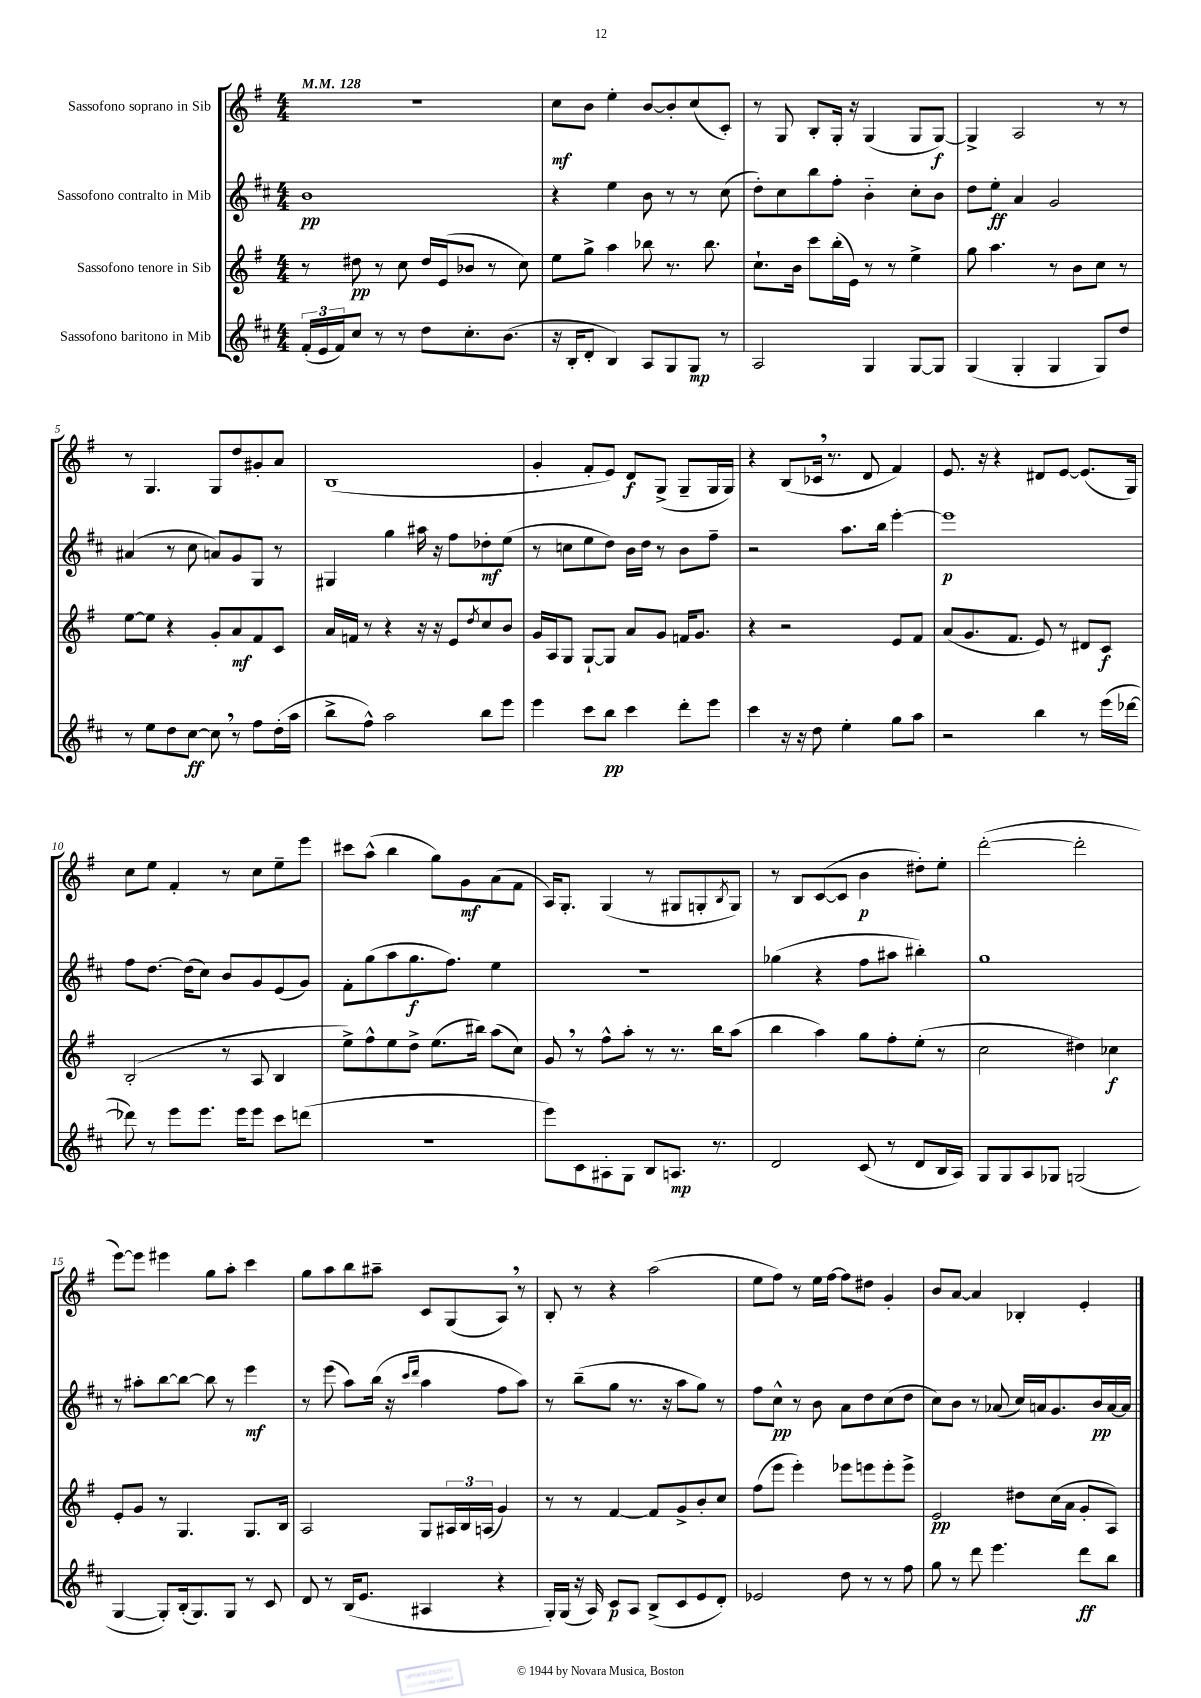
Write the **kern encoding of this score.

**kern	**dynam	**kern	**dynam	**kern	**dynam	**kern	**dynam
*part4	*part4	*part3	*part3	*part2	*part2	*part1	*part1
*staff4	*staff4	*staff3	*staff3	*staff2	*staff2	*staff1	*staff1
*I"Sassofono baritono in Mib	*	*I"Sassofono tenore in Sib	*	*I"Sassofono contralto in Mib	*	*I"Sassofono soprano in Sib	*
*clefG2	*	*clefG2	*	*clefG2	*	*clefG2	*
*k[f#c#]	*	*k[f#]	*	*k[f#c#]	*	*k[f#]	*
*M4/4	*	*M4/4	*	*M4/4	*	*M4/4	*
*MM128	*	*MM128	*	*MM128	*	*MM128	*
=1	=1	=1	=1	=1	=1	=1	=1
(24f#'/LL	.	8r	.	1b	pp	1r	.
24e/	.	.	.	.	.	.	.
24f#/J)	.	.	.	.	.	.	.
8cc#/J	.	8dd#X\	pp	.	.	.	.
8r	.	8r	.	.	.	.	.
8r	.	8cc\	.	.	.	.	.
8dd\L	.	16dd#/LL	.	.	.	.	.
.	.	(16e/J	.	.	.	.	.
8.cc#'\	.	8b-X/J	.	.	.	.	.
.	.	8r	.	.	.	.	.
(8.b\J	.	.	.	.	.	.	.
.	.	8cc\)	.	.	.	.	.
=2	=2	=2	=2	=2	=2	=2	=2
16r	.	8ee\L	.	4r	.	8cc\L	mf
16B'/KL	.	.	.	.	.	.	.
8d'/J	.	8gg^\J	.	.	.	8b\J	.
4B/)	.	4aa\	.	4ee\	.	4ee'\	.
8A/L	.	8bb-X\	.	8b\	.	[8b/L	.
8G/	.	8.r	.	8r	.	8b'/]	.
8G/J	mp	.	.	8r	.	(8cc/	.
.	.	8.bb-\	.	.	.	.	.
8r	.	.	.	(8cc#\	.	8c'/J)	.
=3	=3	=3	=3	=3	=3	=3	=3
2A/	.	8.cc`\L	.	8dd'\L)	.	8r	.
.	.	.	.	8cc#\	.	8G/	.
.	.	16b\Jk	.	.	.	.	.
.	.	8ccc\L	.	8bb\	.	8B'/L	.
.	.	(16bb'\L	.	8ff#'\J	.	16G'/Jk	.
.	.	16e\JJ)	.	.	.	16r	.
4G/	.	8r	.	4b\	.	(4G/	.
.	.	8r	.	.	.	.	.
[8G/L	.	4ee^\	.	8cc#'\L	.	8G/L	.
8G/J]	.	.	.	8b\J	.	[8G/J)	f
=4	=4	=4	=4	=4	=4	=4	=4
(4G/	.	8gg\	.	8dd\L	.	4G^/]	.
.	.	4.aa\	.	8ee'\J	ff	.	.
4G'/	.	.	.	4a/	.	2A/	.
4G/	.	8r	.	2g/	.	.	.
.	.	8b\L	.	.	.	.	.
8G/L)	.	8cc\J	.	.	.	8r	.
8dd/J	.	8r	.	.	.	8r	.
!!LO:LB:g=z
=5	=5	=5	=5	=5	=5	=5	=5
8r	.	[8ee\L	.	(4a#X/	.	8r	.
8ee\L	.	8ee\J]	.	.	.	4.G/	.
8dd\	.	4r	.	8r	.	.	.
[8cc#\J	ff	.	.	8cc#\	.	.	.
8cc#,\]	.	8g'/L	.	8an/L)	.	8G/L	.
8r	.	8a/	mf	8g/	.	8dd/	.
8ff#\L	.	8f#/	.	8G/J	.	8g#X'/	.
(16dd'\L	.	8c/J	.	8r	.	8a/J	.
16aa\JJ	.	.	.	.	.	.	.
=6	=6	=6	=6	=6	=6	=6	=6
8bb^\L	.	16a/LL	.	4G#X/	.	(1B	.
.	.	16fn/JJ	.	.	.	.	.
8ff#^^\J)	.	8r	.	.	.	.	.
2aa\	.	4r	.	4gg\	.	.	.
.	.	16r	.	16aa#X\	.	.	.
.	.	16r	.	16r	.	.	.
.	.	8e/L	.	8ff#\L	.	.	.
.	.	8qdd/	.	.	.	.	.
8bb\L	.	8cc/	.	8dd-X'\	mf	.	.
8eee\J	.	8b/J	.	(8ee\J	.	.	.
=7	=7	=7	=7	=7	=7	=7	=7
4eee\	.	16g/LL	.	8r	.	4g'/	.
.	.	16A/J	.	.	.	.	.
.	.	8G/J	.	8ccn\L	.	.	.
8ccc#\L	.	[8G`/L	.	8ee\	.	8f#'/L	.
8bb\J	pp	8G/J]	.	8dd\J)	.	8e/J)	.
4ccc#\	.	8a/L	.	16b\LL	.	8d/L	f
.	.	.	.	16dd\JJ	.	.	.
.	.	8g/J	.	8r	.	(8G^/J	.
8ddd'\L	.	16fn/KL	.	8b\L	.	8G~/L	.
.	.	8.g/J	.	.	.	.	.
8eee\J	.	.	.	8ff#~\J	.	16G/L	.
.	.	.	.	.	.	16G/JJ)	.
=8	=8	=8	=8	=8	=8	=8	=8
4ccc#\	.	4r	.	2r	.	4r	.
16r	.	2r	.	.	.	(8B/L	.
16r	.	.	.	.	.	.	.
8dd\	.	.	.	.	.	16c-X,/Jk	.
.	.	.	.	.	.	8.r	.
4ee'\	.	.	.	8.aa\L	.	.	.
.	.	.	.	.	.	8d/	.
.	.	.	.	16bb\Jk	.	.	.
8gg\L	.	8e/L	.	[4eee'\	.	4f#/)	.
8aa\J	.	8f#/J	.	.	.	.	.
=9	=9	=9	=9	=9	=9	=9	=9
2r	.	(8a/L	.	1eee]	p	8.e/	.
.	.	8.g/	.	.	.	.	.
.	.	.	.	.	.	16r	.
.	.	.	.	.	.	4r	.
.	.	8.f#/J	.	.	.	.	.
4bb\	.	8e/)	.	.	.	8d#X/L	.
.	.	8r	.	.	.	[8e/J	.
8r	.	8d#X/L	.	.	.	(8.e/L]	.
(16eee\LL	.	8c/J	f	.	.	.	.
[16ddd-X\JJ	.	.	.	.	.	16G/Jk)	.
!!LO:LB:g=z
=10	=10	=10	=10	=10	=10	=10	=10
8ddd-X\])	.	(2B'/	.	8ff#\L	.	8cc\L	.
8r	.	.	.	[8.dd\J	.	8ee\J	.
8eee\L	.	.	.	.	.	4f#'/	.
.	.	.	.	(16dd\KL]	.	.	.
8.eee\J	.	.	.	8cc#\J)	.	.	.
.	.	8r	.	8b/L	.	8r	.
16eee\KL	.	.	.	.	.	.	.
8eee\J	.	8A/	.	8g/	.	8cc\L	.
8ccc#\L	.	4B/	.	(8e/	.	8ee~\	.
(8dddn\J	.	.	.	8g/J)	.	8eee\J	.
=11	=11	=11	=11	=11	=11	=11	=11
1r	.	8ee^\L)	.	8f#'\L	.	8ccc#X\L	.
.	.	8ff#^^\	.	(8gg\	.	(8aa^^\J	.
.	.	8ee\	.	8aa\	.	4bb\	.
.	.	8dd^\J	.	8.gg\	f	.	.
.	.	(8.ee\L	.	.	.	8gg\L)	.
.	.	.	.	8.ff#\J)	.	.	.
.	.	.	.	.	.	8g\	mf
.	.	16bb#X\Jk)	.	.	.	.	.
.	.	(8aa\L	.	4ee\	.	(8a\	.
.	.	8cc\J)	.	.	.	8f#\J	.
=12	=12	=12	=12	=12	=12	=12	=12
8eee\L)	.	8g,/	.	1r	.	16A/KL)	.
.	.	.	.	.	.	8.G'/J	.
8c#\	.	8r	.	.	.	.	.
8A#X'\	.	8ff#^^\L	.	.	.	(4G/	.
8G\J	.	8aa'\J	.	.	.	.	.
8B/L	.	8r	.	.	.	8r	.
8.An/J	mp	8.r	.	.	.	8G#X/L	.
.	.	.	.	.	.	8Gn'/	.
8.r	.	16bb\KL	.	.	.	.	.
.	.	.	.	.	.	8qB/	.
.	.	(8aa\J	.	.	.	8G/J)	.
=13	=13	=13	=13	=13	=13	=13	=13
2d/	.	4bb\	.	(4gg-X\	.	8r	.
.	.	.	.	.	.	8B/L	.
.	.	4aa\)	.	4r	.	([8c/	.
.	.	.	.	.	.	8c/J]	.
(8c#/	.	8gg\L	.	8ff#\L	.	4b\	p
8r	.	8ff#'\	.	8aa#X\J	.	.	.
8d/L	.	(8ee'\J	.	4bb#X'\)	.	8dd#X'\L)	.
16B/L	.	8r	.	.	.	8ee'\J	.
16A/JJ)	.	.	.	.	.	.	.
=14	=14	=14	=14	=14	=14	=14	=14
8G/L	.	2cc\	.	1gg	.	([2ddd'\	.
8G/	.	.	.	.	.	.	.
8A/	.	.	.	.	.	.	.
8G-X/J	.	.	.	.	.	.	.
(2Gn/	.	4dd#X\)	.	.	.	2ddd'\]	.
.	.	4cc-X\	f	.	.	.	.
!!LO:LB:g=z
=15	=15	=15	=15	=15	=15	=15	=15
[4G/	.	8e'/L	.	8r	.	[8eee\L)	.
.	.	8g/J	.	8aa#X'\L	.	8eee\J]	.
8G'/L])	.	8r	.	[8bb\	.	4eee#X\	.
(16B'/k	.	4.G/	.	8bb\J_	.	.	.
8.G/)	.	.	.	.	.	.	.
.	.	.	.	8bb\]	.	8gg\L	.
8G/J	.	.	.	8r	.	8aa'\J	.
8r	.	8.G/L	.	4eee\	mf	4ccc\	.
8c#/	.	.	.	.	.	.	.
.	.	16B/Jk	.	.	.	.	.
=16	=16	=16	=16	=16	=16	=16	=16
8d/	.	2A/	.	8r	.	8gg\L	.
8r	.	.	.	(8eee\	.	8aa\	.
(16B/KL	.	.	.	8aa\L)	.	8bb\	.
8.e/J	.	.	.	.	.	.	.
.	.	.	.	(16bb\Jk	.	8aa#X~\J	.
.	.	.	.	16r	.	.	.
.	.	.	.	16qqccc#/LL	.	.	.
.	.	.	.	16qqddd/JJ	.	.	.
4A#X/	.	8G/L	.	4aa\	.	8c/L	.
.	.	24A#X/L	.	.	.	(8G/	.
.	.	24B/	.	.	.	.	.
.	.	(24An/JJ	.	.	.	.	.
4r	.	4g/)	.	8ff#\L	.	8A,/J)	.
.	.	.	.	8aa\J)	.	8r	.
=17	=17	=17	=17	=17	=17	=17	=17
16G'/LL)	.	8r	.	8r	.	8B'/	.
(16G/JJ	.	.	.	.	.	.	.
16r	.	8r	.	(8bb~\L	.	8r	.
16A/)	.	.	.	.	.	.	.
8c#/L	p	[4f#/	.	8gg\J	.	4r	.
8A/J	.	.	.	8.r	.	.	.
(8B^/L	.	8f#/L]	.	.	.	(2aa\	.
.	.	.	.	16r	.	.	.
8c#/	.	8g^/	.	8aa\L	.	.	.
8e/	.	8b'/	.	8gg\J)	.	.	.
8d'/J)	.	8cc/J	.	8r	.	.	.
=18	=18	=18	=18	=18	=18	=18	=18
2e-X/	.	(8ff#\L	.	8ff#\L	.	8ee\L	.
.	.	8eee\J	.	8cc#^^\J	pp	8ff#\J)	.
.	.	4eee'\)	.	8r	.	8r	.
.	.	.	.	8b\	.	16ee\LL	.
.	.	.	.	.	.	[16ff#\JJ	.
8dd\	.	8eee-X\L	.	8a\L	.	8ff#\L]	.
8r	.	8eeen\	.	8dd\	.	8dd#X\J	.
8r	.	8eee'\	.	(8cc#\	.	4g'/	.
8ff#\	.	8eee^\J	.	8dd\J	.	.	.
=19	=19	=19	=19	=19	=19	=19	=19
8gg\	.	2e/	pp	8cc#\L)	.	8b/L	.
8r	.	.	.	8b\J	.	[8a/J	.
8ddd\	.	.	.	8r	.	4a/]	.
4.eee\	.	.	.	(8a-X/	.	.	.
.	.	8dd#X\L	.	16cc#/LL)	.	4B-X'/	.
.	.	.	.	16an/J	.	.	.
.	.	(16cc\L	.	8.g/	.	.	.
.	.	16a\JJ	.	.	.	.	.
8ddd\L	ff	8g'/L	.	.	.	4e'/	.
.	.	.	.	16b/L	pp	.	.
8bb\J	.	8A/J)	.	[16a/	.	.	.
.	.	.	.	16a/JJ]	.	.	.
==	==	==	==	==	==	==	==
*-	*-	*-	*-	*-	*-	*-	*-
